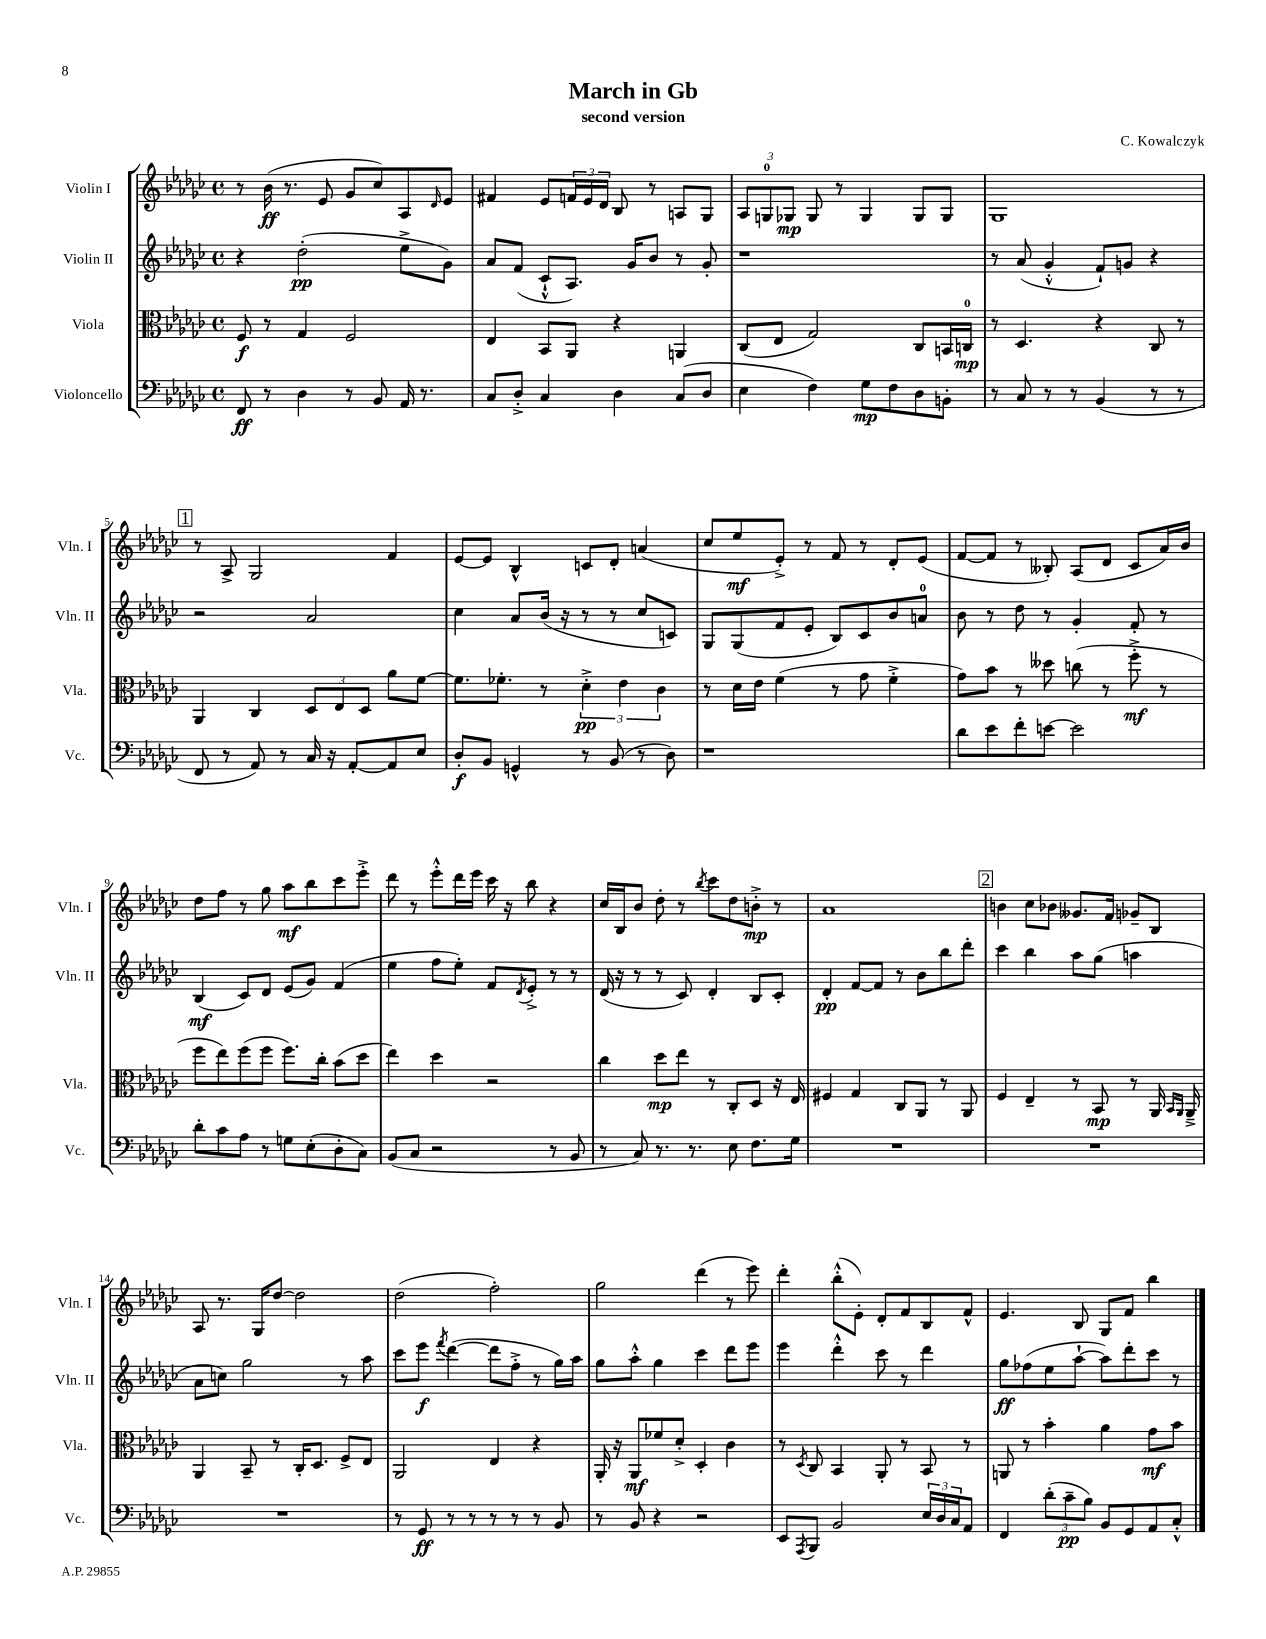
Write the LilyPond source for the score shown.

\header { title = "March in Gb" composer = "C. Kowalczyk" subtitle = "second version" }
<<
\new StaffGroup <<
\new Staff = "s0" \with { instrumentName = "Violin I" shortInstrumentName = "Vln. I" } {
    \clef treble \key ges \major \defaultTimeSignature \time 4/4
    r8 bes'16\ff( r8. ees'8 ges'8 ces''8) aes8 \grace { des'16 } ees'8 |
    fis'4 ees'8 \tuplet 3/2 { f'16 ees'16 des'16 } bes8 r8 a8 ges8 |
    \tuplet 3/2 { aes8 g8-0 ges8\mp } ges8 r8 ges4 ges8 ges8 |
    ges1 |
    \mark \markup { \box "1" } r8 aes8-> ges2 f'4 |
    ees'8~ ees'8 bes4-^ c'8 des'8-. a'4( |
    ces''8 ees''8\mf ees'8-.->) r8 f'8 r8 des'8-. ees'8( |
    f'8~ f'8 r8 beses8-.) aes8( des'8 ces'8 aes'16) bes'16 |
    des''8 f''8 r8 ges''8 aes''8\mf bes''8 ces'''8 ees'''8-.-> |
    des'''8 r8 ees'''8-.-^ des'''16 ees'''16 ces'''16 r16 bes''8 r4 |
    ces''16 bes16 bes'8 des''8-. r8 \acciaccatura { bes''8 } ces'''8 des''8 b'8-.->\mp r8 |
    aes'1 |
    \mark \markup { \box "2" } b'4 ces''8 bes'8 geses'8. f'16 ges'8-- bes8 |
    aes8 r8. ges16 des''8~ des''2 |
    des''2( f''2-.) |
    ges''2 des'''4( r8 ees'''8) |
    des'''4-. bes''8-.-^( ees'8-.) des'8-. f'8 bes8 f'8-^ |
    ees'4. bes8 ges8 f'8 bes''4 \bar "|." |
}
\new Staff = "s1" \with { instrumentName = "Violin II" shortInstrumentName = "Vln. II" } {
    \clef treble \key ges \major \defaultTimeSignature \time 4/4
    r4 des''2-.\pp( ees''8-> ges'8) |
    aes'8 f'8( ces'8-!-^ aes8.) ges'16 bes'8 r8 ges'8-. |
    r1 |
    r8 aes'8( ges'4-.-^ f'8-!) g'8 r4 |
    \mark \markup { \box "1" } r2 aes'2 |
    ces''4 aes'8 bes'16( r16 r8 r8 ces''8 c'8) |
    ges8 ges8( f'8 ees'8-. bes8) ces'8 bes'8 a'8-0 |
    bes'8 r8 des''8 r8 ges'4-. f'8-. r8 |
    bes4\mf( ces'8) des'8 ees'8( ges'8) f'4( |
    ees''4 f''8 ees''8-.) f'8 \acciaccatura { des'8 } ees'8-.-> r8 r8 |
    des'16( r16 r8 r8 ces'8) des'4-. bes8 ces'8-. |
    des'4-.\pp f'8~ f'8 r8 bes'8 bes''8 des'''8-. |
    \mark \markup { \box "2" } ces'''4 bes''4 aes''8 ges''8( a''4 |
    aes'8 c''8) ges''2 r8 aes''8 |
    ces'''8 ees'''8\f \acciaccatura { f'''8 } des'''4~( des'''8 f''8-.-> r8 ges''16) aes''16 |
    ges''8 aes''8-.-^ ges''4 ces'''4 des'''8 ees'''8 |
    ees'''4 des'''4-.-^ ces'''8 r8 des'''4 |
    ges''8\ff fes''8( ees''8 aes''8~-! aes''8) des'''8-. ces'''8 r8 \bar "|." |
}
\new Staff = "s2" \with { instrumentName = "Viola" shortInstrumentName = "Vla." } {
    \clef alto \key ges \major \defaultTimeSignature \time 4/4
    f8\f r8 ges4 f2 |
    ees4 bes,8 aes,8 r4 a,4 |
    ces8( ees8 ges2) ces8 b,16 c16-0\mp |
    r8 des4. r4 ces8 r8 |
    \mark \markup { \box "1" } aes,4 ces4 \tuplet 3/2 { des8 ees8 des8 } aes'8 f'8~ |
    f'8. fes'8.-. r8 \tuplet 3/2 { des'4-.->\pp ees'4 ces'4 } |
    r8 des'16 ees'16 f'4( r8 ges'8 f'4-.-> |
    ges'8) bes'8 r8 deses''8 c''8( r8 f''8-.->\mf r8 |
    f''8 ees''8) f''8( f''8 f''8.) ces''16-. bes'8( des''8 |
    ees''4) des''4 r2 |
    ces''4 des''8\mp ees''8 r8 ces8-. des8 r16 ees16 |
    fis4 ges4 ces8 aes,8 r8 aes,8 |
    \mark \markup { \box "2" } f4 ees4-- r8 bes,8\mp r8 aes,16 \grace { bes,16 aes,16 } aes,16---> |
    aes,4 bes,8-- r8 ces16-. des8. f8-> ees8 |
    aes,2 ees4 r4 |
    aes,16-. r16 aes,8\mf fes'8 des'8-.-> des4-. ces'4 |
    r8 \acciaccatura { des8 } ces8 bes,4 aes,8-. r8 bes,8 r8 |
    a,8 r8 bes'4-. aes'4 ges'8\mf bes'8 \bar "|." |
}
\new Staff = "s3" \with { instrumentName = "Violoncello" shortInstrumentName = "Vc." } {
    \clef bass \key ges \major \defaultTimeSignature \time 4/4
    f,8\ff r8 des4 r8 bes,8 aes,16 r8. |
    ces8 des8-.-> ces4 des4 ces8( des8 |
    ees4 f4) ges8\mp f8 des8 b,8-. |
    r8 ces8 r8 r8 bes,4( r8 r8 |
    \mark \markup { \box "1" } f,8 r8 aes,8) r8 ces16 r16 aes,8~-. aes,8 ees8 |
    des8-.\f bes,8 g,4-^ r8 bes,8( r8 des8) |
    r1 |
    des'8 ees'8 f'8-. e'8~ e'2 |
    des'8-. ces'8 aes8 r8 g8 ees8-.( des8-. ces8) |
    bes,8( ces8 r2 r8 bes,8 |
    r8 ces8) r8. r8. ees8 f8. ges16 |
    R1 |
    \mark \markup { \box "2" } R1 |
    R1 |
    r8 ges,8\ff r8 r8 r8 r8 r8 bes,8 |
    r8 bes,8 r4 r2 |
    ees,8 \acciaccatura { aes,,8 } bes,,8 bes,2 \tuplet 3/2 { ees16 des16 ces16 } aes,8 |
    f,4 \tuplet 3/2 { des'8-.( ces'8--\pp bes8) } bes,8 ges,8 aes,8 ces8-.-^ \bar "|." |
}
>>
>>
